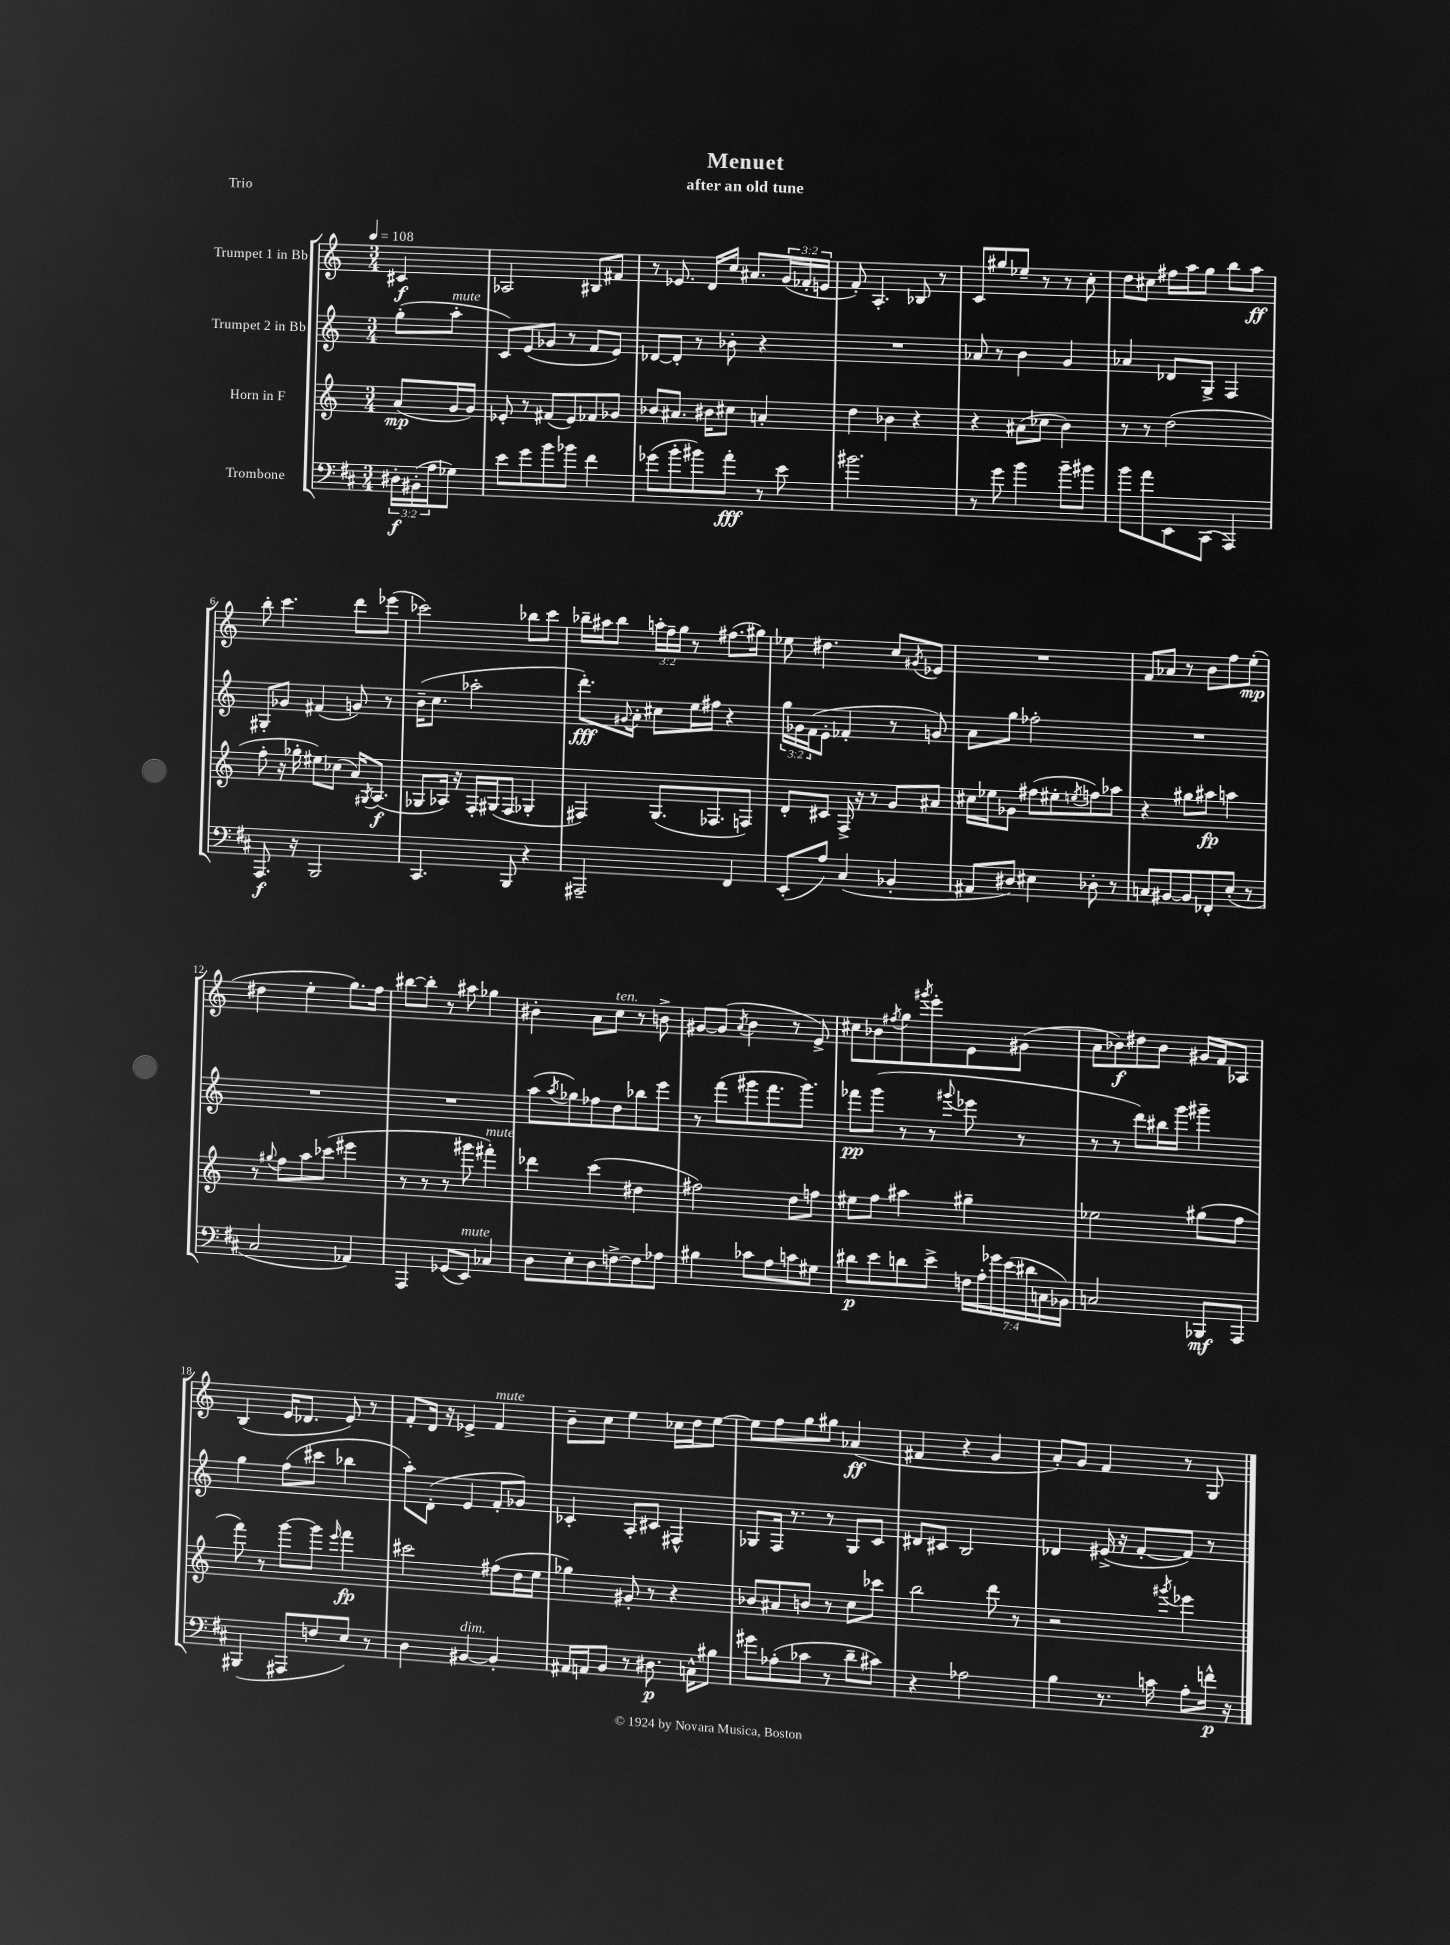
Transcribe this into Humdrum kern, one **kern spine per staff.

**kern	**kern	**kern	**kern
*staff4	*staff3	*staff2	*staff1
*clefF4	*clefG2	*clefG2	*clefG2
*k[f#c#]	*k[]	*k[]	*k[]
*M3/4	*M3/4	*M3/4	*M3/4
*MM108	*MM108	*MM108	*MM108
24D#'	(8a	(8gg'	4c#
(24BB#'	.	.	.
24A	.	.	.
8G-)	16g	8aa'	.
.	16g)	.	.
=	=	=	=
8e	8e-'	8c)	2A-
8g	8r	(8e	.
8b	(8f#	8g-	.
8b-	8e-)	8r	.
4f#	8f-	8f	8B#
.	8g-	8e)	8f#
=	=	=	=
(8g-	8b-	[8d-	8r
8b'	8.a#	8d-']	8.e-
8b#)	.	8r	.
.	16b#	.	16d
8a'	8cc#	8b-'	16cc
.	.	.	8.a#
8r	4a'	4r	.
8e	.	.	(24g
.	.	.	24f-'
.	.	.	24e
=	=	=	=
2.b#	4dd	2.r	8f')
.	.	.	4.A'
.	4b-	.	.
.	4r	.	8B-
.	.	.	8r
=	=	=	=
8r	4r	8a-	8c
8g	.	8r	8gg#
4b	(8a#	4b	8ee-~
.	8cc-	.	8r
8b~	4b)	4g	8r
8b#	.	.	8cc'
=	=	=	=
8b	8r	4a-	8dd
8a	8r	.	8cc#
8EE	(2dd	8d-	16ff#
.	.	.	16aa
(8CC#	.	8G^	8gg
4AAA)	.	4F	8bb
.	.	.	8aa
=	=	=	=
8.AAA	8ff'	8G#'	8bb'
.	16r	8g-	4.ccc
16r	16gg-'	.	.
2BBB	8ee#)	(4f#	.
.	(8cc-	.	.
.	16a)	8g)	8ddd
.	8qG#	.	.
.	(8.A	.	.
.	.	8r	(8eee-
=	=	=	=
4.CC#	8G-	(16b~	2ccc-)
.	.	8.cc	.
.	16A-)	.	.
.	16r	.	.
.	16F'	2aa-'	.
.	(16G#	.	.
8BBB	8F	.	.
4r	4G-'	.	8bb-
.	.	.	8ccc-
=	=	=	=
2AAA#~	4F#)	8.ddd')	16bb-~
.	.	.	16aa#
.	.	.	8bb-
.	.	8qqg#	.
.	.	16a'	.
.	(8.G	8cc#	24aa'
.	.	.	24ff~
.	.	.	24gg
.	.	16ee	8r
.	8.F-	16ff#	.
4FF#	.	4r	(8.ff#
.	8F)	.	.
.	.	.	16gg#)
=	=	=	=
(8EE'	8d'	24gg	8ee-
.	.	24g-	.
.	.	(24f	.
8A)	8c#	8e'	4.dd#
(4C#	16F^	4f-'	.
.	16r	.	.
.	8r	.	.
4BB-'	8g	8r	8cc
.	.	.	8qg#
.	8a#	8g)	8e-
=	=	=	=
8AA#	16cc#	8a	2.r
.	16ee-	.	.
8D#)	8g-	8gg	.
4E#	(8ff#	2ff-'	.
.	8ee#'	.	.
.	8qee	.	.
8D-'	8ff)	.	.
8r	8aa-	.	.
=	=	=	=
8C	4r	2.r	8f
[8BB#	.	.	8a-
8BB#]	8gg#	.	8r
8FF-'	8aa#	.	8b
(8E'	4aa	.	8ff
8r	.	.	(8ee'
=	=	=	=
2C#	8r	2.r	4dd#
.	8qqgg#	.	.
.	8ff	.	.
.	8aa	.	4ee'
.	(8ccc-	.	.
4AA-)	4eee#	.	8.gg)
.	.	.	16ff
=	=	=	=
4AAA	8r	2.r	[8bb#
.	8r	.	8bb#']
(8GG-	8r	.	8r
8EE)	8ggg#	.	8aa#
4C-	4fff#')	.	4gg-
=	=	=	=
8D	4ddd-	(8aa	4b#'
.	.	8qaa	.
8E'	.	8gg-)	.
8D	(4ccc	8ff-	8a
[8F^	.	8dd	8cc
8F]	4dd#	8bb-	8r
8A-	.	8eee	8b^
=	=	=	=
4B#	2ff#)	8r	[8g#
.	.	(8fff	(8g#]
.	.	.	8qa
8c-	.	8ggg#	4b
8A	.	8.fff	.
8c	8dd	.	8r
.	.	8.ggg#)	.
8G#	8ff	.	8e^)
=	=	=	=
8d#	8ee#	8fff-	8cc#
8e	8ff	(8ggg	8b-
.	.	.	8qff#
8d	4aa#	8r	8gg
.	.	.	8qggg#
8e^	.	8r	8eee'
.	.	8qqggg#	.
28F	4gg#~	8eee-	8e
28A'	.	.	.
28g-	.	.	.
(28e	.	.	.
.	.	8r	(8g#
28d#	.	.	.
28C	.	.	.
28BB-)	.	.	.
=	=	=	=
2C	2ee-	8r	8a
.	.	8r	8b-)
.	.	8ddd)	8dd#
.	.	16bb#	8b-
.	.	16ggg	.
8BBB-	(8gg#	4ggg#~	16g#
.	.	.	16f
8AAA	8ff	.	8A-
=	=	=	=
(4BBB#	8fff)	4gg	(4B
.	8r	.	.
8AAA#	[8ggg	(8ff	16e
.	.	.	8.d-
8F	8ggg]	8ccc#	.
.	16qqeee	.	.
8E)	4fff	4bb-	8e)
8r	.	.	8r
=	=	=	=
4D	2ccc#	8aa')	8f'
.	.	(8d'	16d
.	.	.	16r
[4BB#	.	4e	4e-^
4BB#']	(8ff#	8f'	4f
.	16dd	8g-)	.
.	16ee	.	.
=	=	=	=
16AA#	4gg-)	4c-'	8b~
16AA	.	.	.
8BB	.	.	8cc
8r	8g#'	8A'	4ee
8.D#	8r	8c#	.
.	4r	4F#^^	16cc-
16C^^	.	.	16dd
8B#	.	.	[8ee
=	=	=	=
8g#	8b-	8G-	8ee]
(8A-'	8a#	16F	8ff
.	.	8.r	.
8c-	8b	.	8gg
8r	8r	8r	8gg#
8d~	8cc	8G-	(4a-
8c#)	8ccc-	8c	.
=	=	=	=
4r	2bb	8d#	4f#
.	.	8c#	.
2A-	.	2B	4r
.	8ddd	.	4g
.	8r	.	.
=	=	=	=
4B	2r	4d-	8a')
.	.	.	8g
8.r	.	(16e#^	4f
.	.	16r	.
.	.	[8f'	.
16c	.	.	.
.	8qggg#	.	.
8A'	4eee-	8f])	8r
16f^^	.	8r	8G
16r	.	.	.
==	==	==	==
*-	*-	*-	*-
